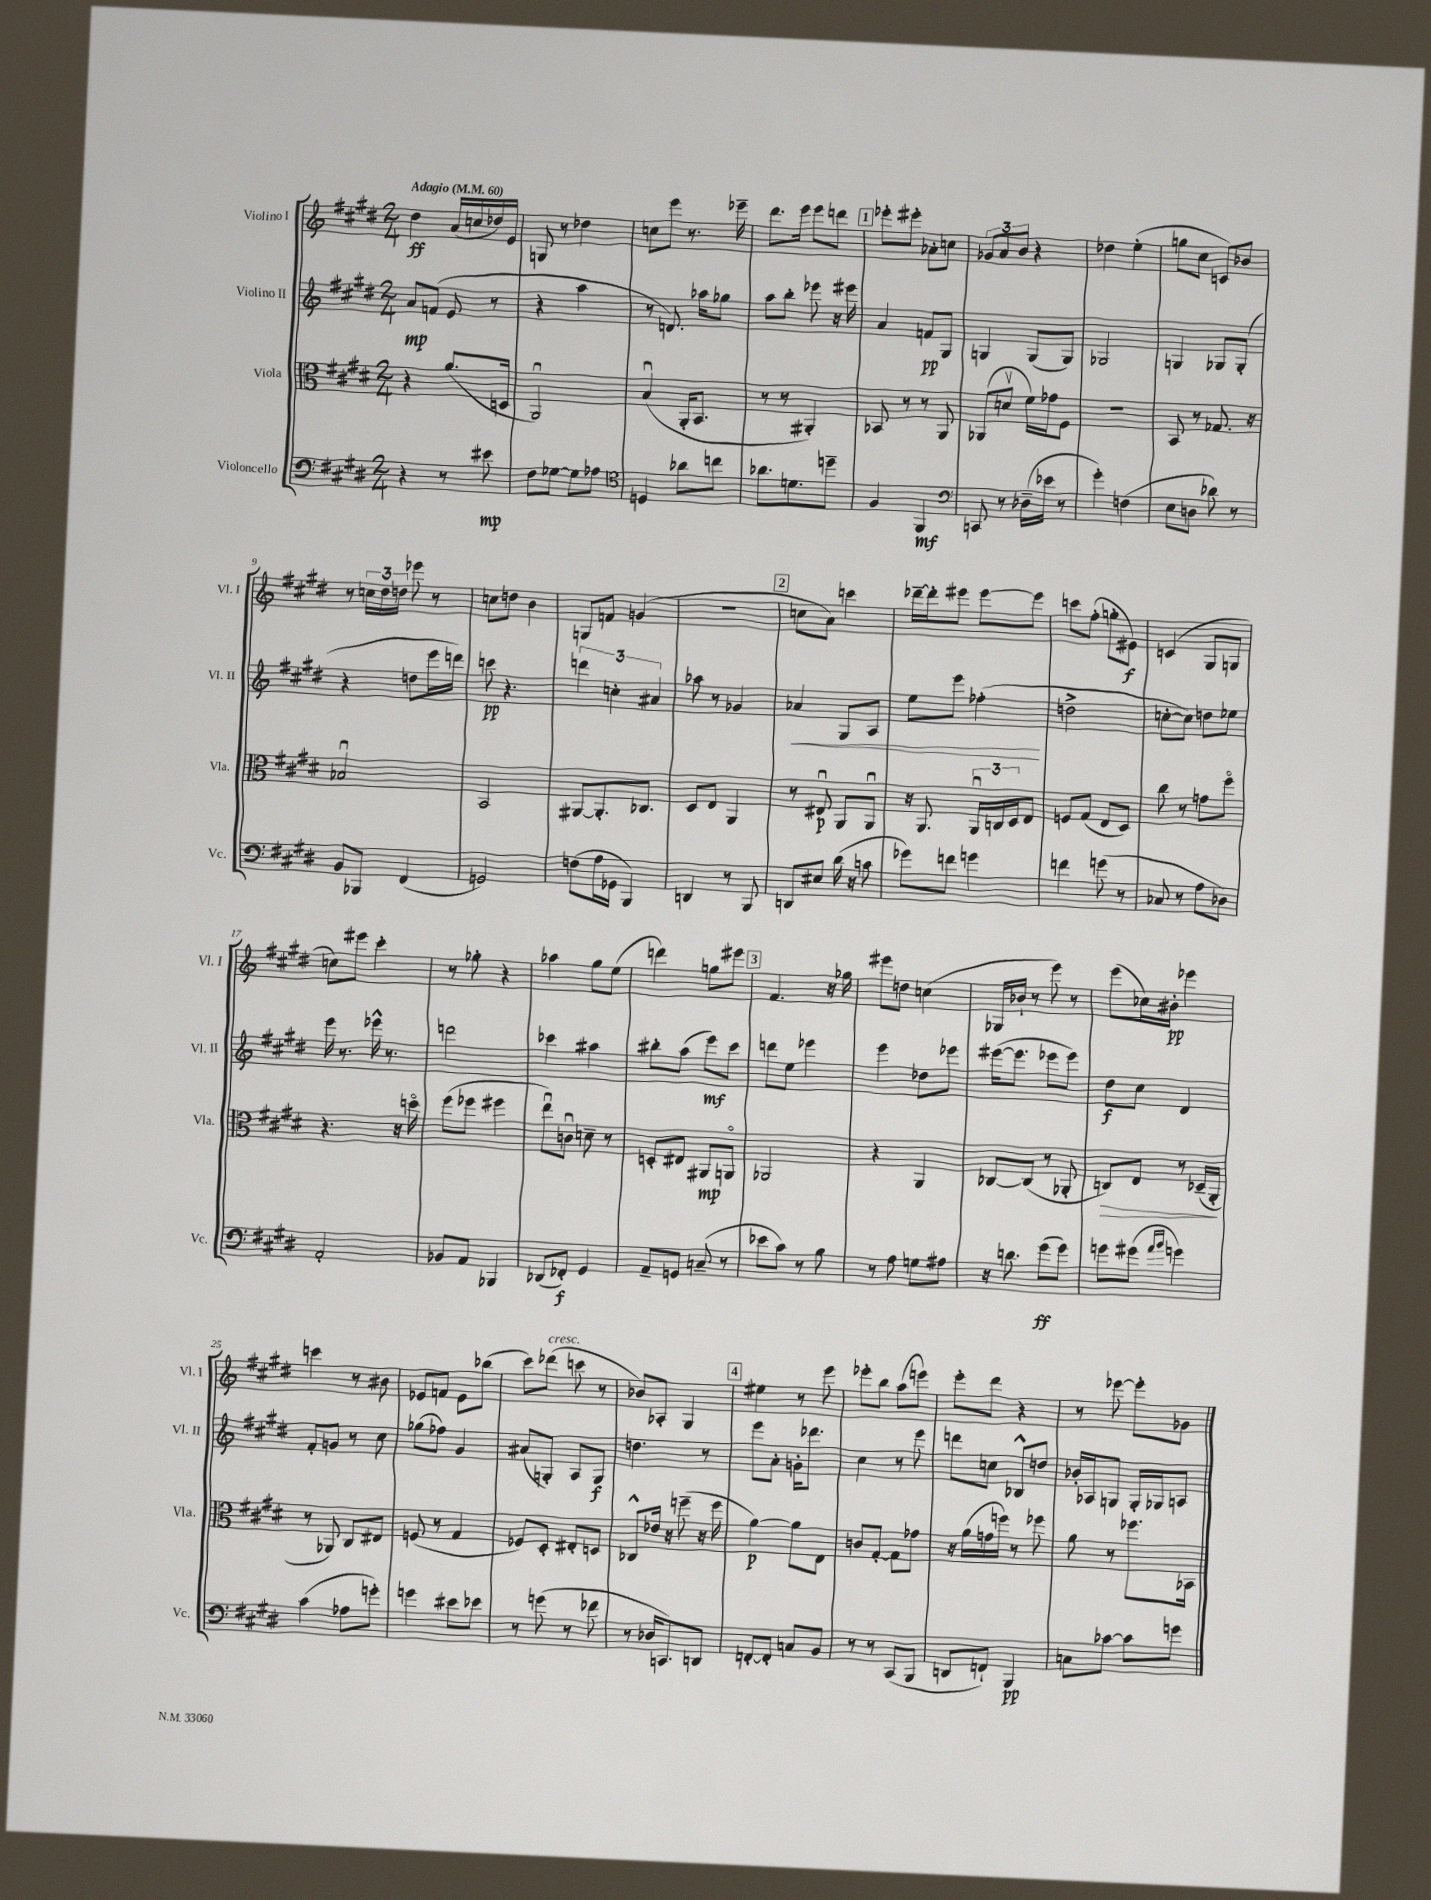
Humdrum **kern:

**kern	**kern	**kern	**kern
*staff4	*staff3	*staff2	*staff1
*clefF4	*clefC3	*clefG2	*clefG2
*k[f#c#g#d#]	*k[f#c#g#d#]	*k[f#c#g#d#]	*k[f#c#g#d#]
*M2/4	*M2/4	*M2/4	*M2/4
*MM60	*MM60	*MM60	*MM60
4r	4r	8a	4dd#
.	.	(8f	.
8r	(8.a	8e	(16a
.	.	.	16cc
8e#	.	8r	16dd-)
.	16D	.	16e
=	=	=	=
8F#	2AAu)	4r	8G
[8G-	.	.	8r
8G-]	.	4aa	4dd-
8A-	.	.	.
=	=	=	=
*clefC4	*	*	*
4D	(4Bu	8r	8cc
.	.	8.d)	8eee
8a-	16AA'	.	8.r
.	8.BB	16aa-	.
8cc	.	8gg-	.
.	.	.	16eee-~
=	=	=	=
8.a-	8r	8aa	8.ddd#
.	8r	8bb'	.
8.d	.	.	16eee
.	4AA#')	8eee-	8eee
8dd~	.	16r	8ddd
.	.	16eee#	.
=	=	=	=
4F#	8BB-	4a	8eee-'
.	8r	.	8eee#'
4FF#	8r	8f	8a-'
.	8AA	8G#	8cc
=	=	=	=
*clefF4	*	*	*
8CC	(8AA-	4G	12g-
.	.	.	12a
8r	8dv	.	.
.	.	.	12b
(16D-~	16f#)	(8G	4r
16e-	16g-	.	.
8r	8F#	8G)	.
=	=	=	=
4g#')	2r	2G-	4dd-
(4F	.	.	(4ee'
=	=	=	=
8E	8BB	4G	8gg
8D	8r	.	8cc#
8d-)	8.G-	8G-	8c)
8r	.	(8G-'	8b-
.	16r	.	.
=	=	=	=
8BB	2B-u	4r	8r
8BBB-	.	.	24cc
.	.	.	24dd#
.	.	.	24dd
(4FF#	.	8dd	8eee-
.	.	16eee	8r
.	.	16ddd)	.
=	=	=	=
2GG)	2BB	8ccc	8cc
.	.	4.r	8dd
.	.	.	4b
=	=	=	=
(8F	[8AA#	6ddd	8G
16A	8.AA#']	.	8f
.	.	6cc'	.
16GG-	.	.	.
4BBB)	.	.	(4g
.	8.C-	.	.
.	.	6a#	.
=	=	=	=
4DD	8D#	8aa-	2r
.	8E	8r	.
8r	4AA	4g-	.
8BBB	.	.	.
=	=	=	=
8DD	8r	4a-	8cc
8E#	8E#u	.	8a)
(16d#	8AA	8G#	4ccc
16r	.	.	.
8c	8AAu	8A	.
=	=	=	=
8g-)	16r	8ee	[16ddd-~
.	8.AA	.	16ddd-']
8f	.	8eee	8eee#
4g	24AAu	(4ff-'	[8eee#
.	24C	.	.
.	24D#	.	.
.	8E	.	8eee#]
=	=	=	=
4f	8F	2dd^	8ccc
.	(8G#	.	(8ff#'
(8g	8E	.	8gg'
8r	8D#)	.	8e#)
=	=	=	=
8C-	8cc#	[8cc'	(4c
8r	8r	8cc])	.
8A	8g	8dd	8G#
8D-)	8ff#o	8ee-	8G
=	=	=	=
2AA'	4.r	16eee	8cc)
.	.	8.r	.
.	.	.	8eee#
.	.	16eee-^^	4ccc#'
.	.	8.r	.
.	16r	.	.
.	16ddo	.	.
=	=	=	=
8BB-	(8ff#	2ddd	8r
8AA	8ff-	.	8gg-'
4BBB-	4ff#	.	4r
=	=	=	=
(8DD-	8eeu)	4ccc-	4aa-
8FF-')	8cu	.	.
4GG#	8d~	4aa#	8gg#
.	8r	.	(8ee
=	=	=	=
8AA~	8D'	8bb#'	4ddd)
8GG	8E#	(8aa	.
(8C~	8AA#	8eee)	8gg
8r	8AAo	8ccc#	8eee#
=	=	=	=
8e-	2AA-	8ddd	4.f#
8c#)	.	8ee	.
8r	.	4eee-	.
8B	.	.	16r
.	.	.	16gg-
=	=	=	=
8r	4r	4eee	8eee#
8A	.	.	8dd
8G	4AA	8dd-	(4cc
8A#	.	8eee-	.
=	=	=	=
16r	[8C-	([16eee#	16G-
8.d	.	8.eee#]	16b-`
.	(8C-]	.	8r
(8g#	8r	8eee-	8eee)
8g#)	8AA-'	8eee-)	8r
=	=	=	=
8g	8C)	8dd#	(8eee
(8g#	8E	8cc#	16cc-)
.	.	.	16b#'
16qqa	.	.	.
16qqb	.	.	.
4g)	8r	4d#	4eee-
.	(16D-~	.	.
.	16AA'	.	.
=	=	=	=
(4c#	8r	8f#'	4ccc
.	8AA-)	8g	.
8A-	8C#	8r	8r
8g')	8E#	8cc#	8b#
=	=	=	=
4g	(8F	(8gg-	8e-
.	8r	8ff-)	8f
8e#	4G#	4g#	8e-
8e-	.	.	(8bb-
=	=	=	=
8r	8F-)	(8a#	8ccc#)
(8g	8D#'	8G')	(8ddd-
8r	8E#'	8A	8ccc
8f-	8D	8G	8r
=	=	=	=
8r	8C-^^	4.dd	8b-)
16D-	16e-	.	8A-'
8.CC)	16r	.	.
.	(8ff~	.	4G#
8DD	16r	8r	.
.	16ff	.	.
=	=	=	=
[8FF'	[4a)	8eee	4ee#
8FF']	.	8a'	.
8C	8a]	16g'	8r
.	.	8.ddd-	.
8BB	8E	.	8eee
=	=	=	=
8r	8c	4cc#	8eee-'
8r	[8G#'	.	8bb
(8CC#	8G#]	8r	(8aa
8BBB	8g-	8eee	8eee)
=	=	=	=
8DD	16r	8ddd	8eee'
.	(16a	.	.
8FF`)	16g	8cc	8ddd#
.	16ff)	.	.
4BBB	8r	8B-^^	4r
.	8ff-	8dd	.
=	=	=	=
8C	8a	16b-'	8r
.	.	16A-	.
[8c-	8r	8G	[8eee-
8c-]	8.ff-	16G'	8eee-']
.	.	16G-	.
8g	.	8A	8g-
.	16BB-	.	.
==	==	==	==
*-	*-	*-	*-
